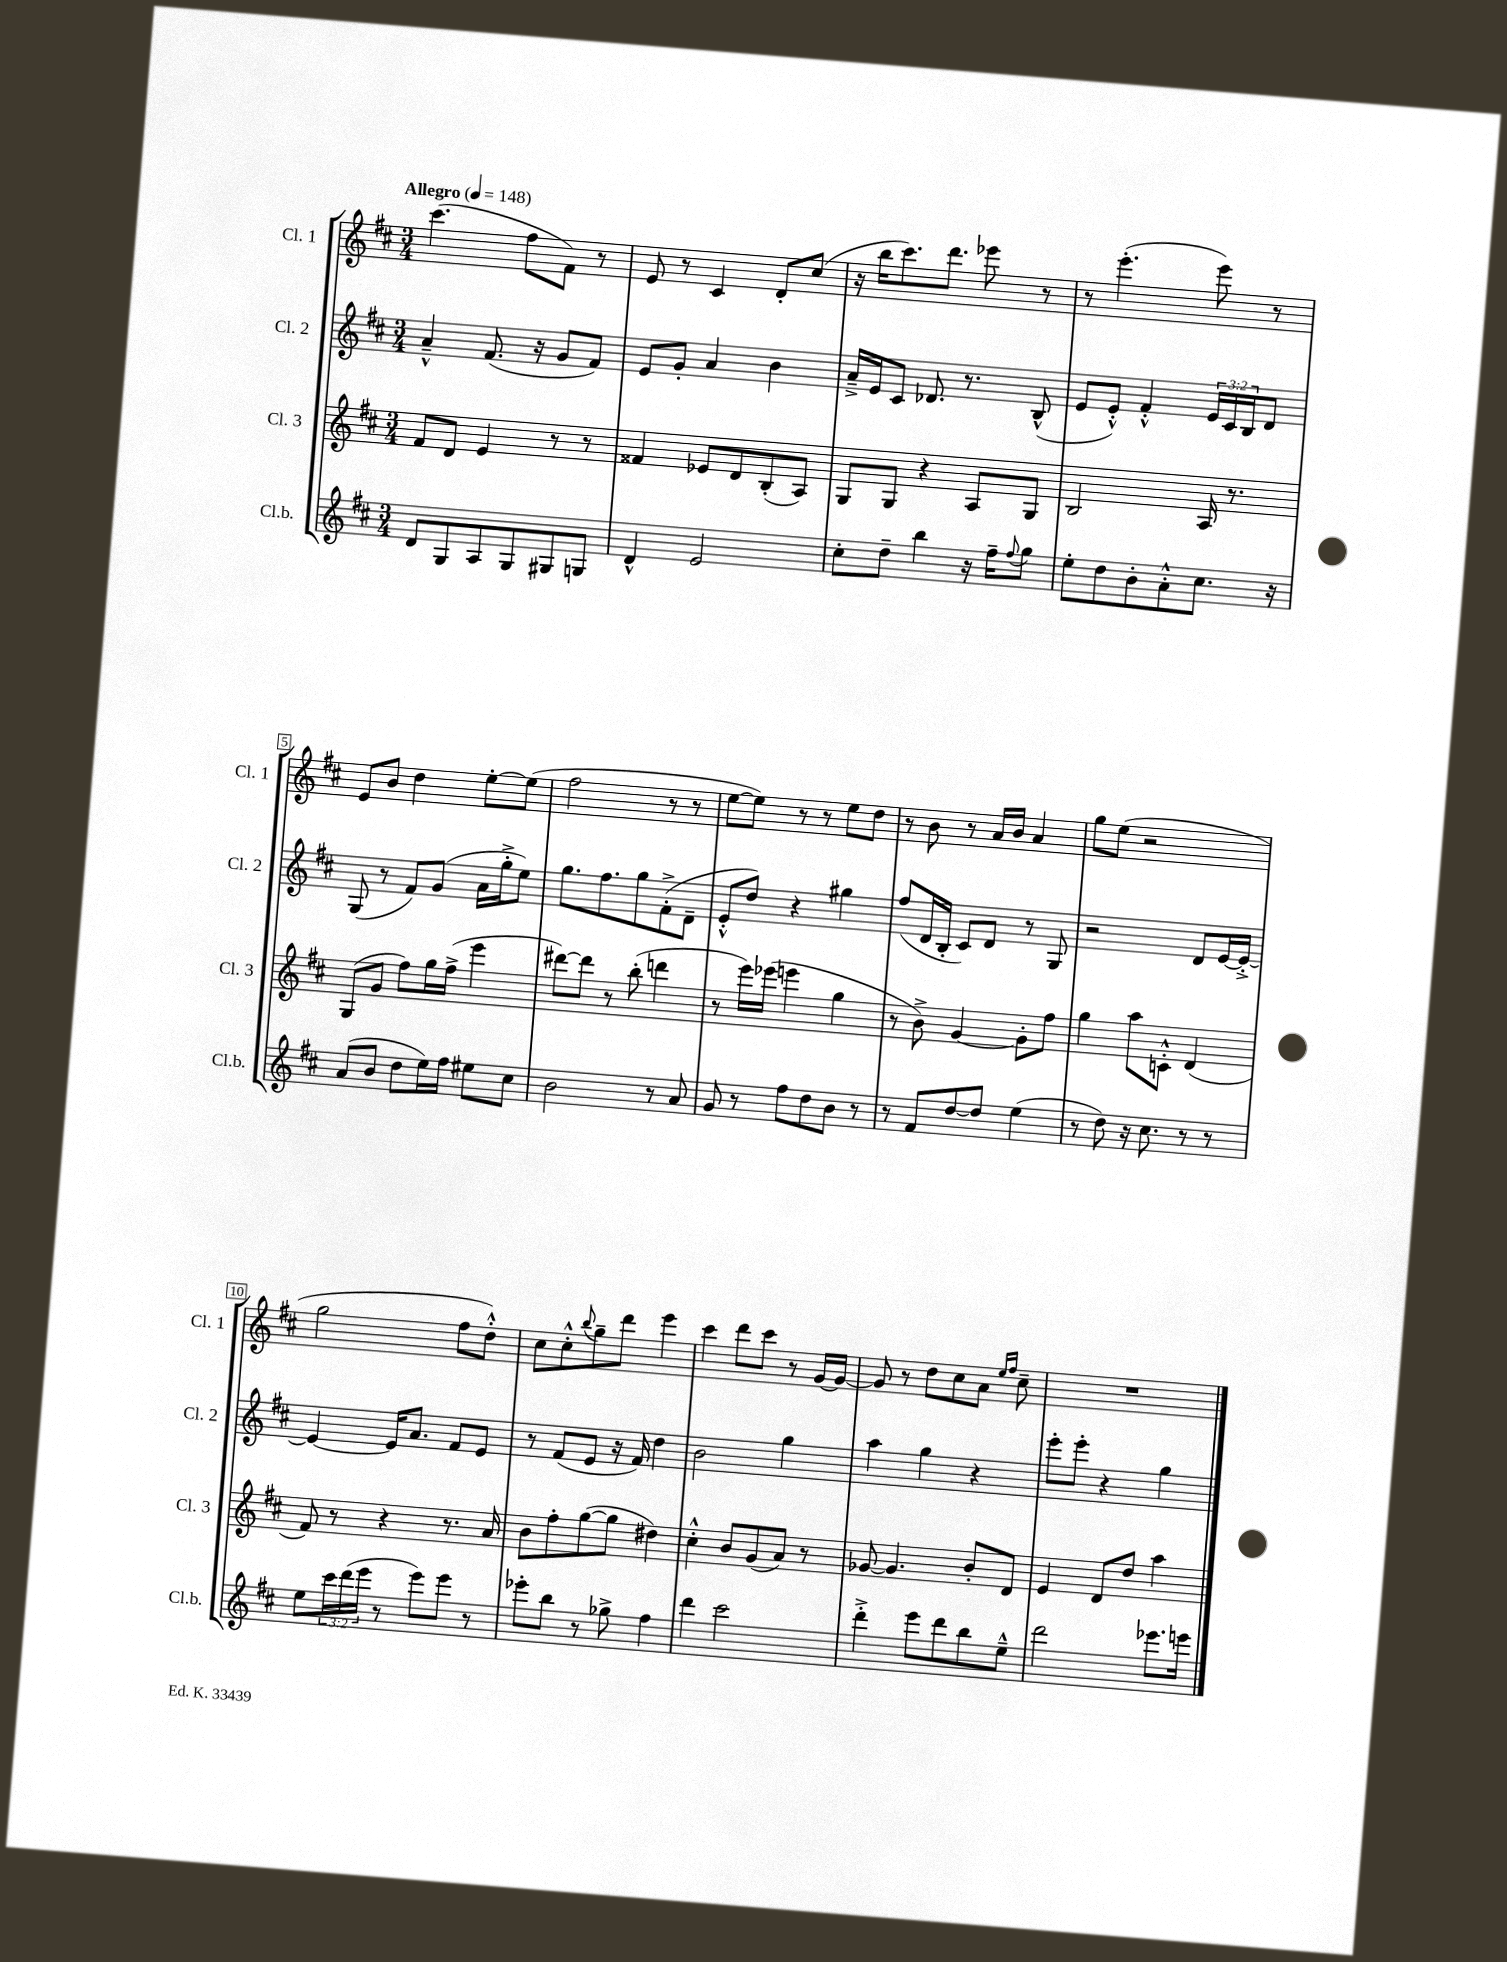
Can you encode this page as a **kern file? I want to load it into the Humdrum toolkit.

**kern	**kern	**kern	**kern
*staff4	*staff3	*staff2	*staff1
*clefG2	*clefG2	*clefG2	*clefG2
*k[f#c#]	*k[f#c#]	*k[f#c#]	*k[f#c#]
*M3/4	*M3/4	*M3/4	*M3/4
*MM148	*MM148	*MM148	*MM148
8d	8f#	4a~^^	(4.ccc#
8G	8d	.	.
8A	4e	(8.f#	.
8G	.	.	8ff#
.	.	16r	.
8G#	8r	8g	8f#)
8G	8r	8f#)	8r
=	=	=	=
4d^^	4f##	8e	8e
.	.	8g'	8r
2e	8e-	4a	4c#
.	8d	.	.
.	(8B'	4b	8d'
.	8A)	.	(8cc#
=	=	=	=
8cc#'	8G	16a~^	16r
.	.	16e	16bb
8dd~	8G	8c#	8.ccc#)
4bb	4r	8.d-	.
.	.	.	8.ddd
.	.	8.r	.
16r	8A	.	8eee-
16ff#~	.	.	.
8qqff#	.	.	.
8gg	8G	(8B^^	8r
=	=	=	=
8ee'	2B	8e	8r
8dd	.	8e'^^)	(4.eee'
8b'	.	4f#'^^	.
8a'^^	.	.	.
8.cc#	16A	24e	8eee)
.	.	24c#	.
.	8.r	.	.
.	.	24B	.
.	.	8d	8r
16r	.	.	.
=	=	=	=
(8a	(8G	(8G	8e
8b	8g	8r	8b
8dd	8ff#)	8f#)	4dd
16ee)	16gg	(8g	.
16ff#	(16ff#^	.	.
8ee#	4eee	16a	[8ee'
.	.	16gg'^	.
8cc#	.	8ee)	(8ee]
=	=	=	=
2b	[8ddd#)	8.gg	2ff#
.	8ddd#]	.	.
.	.	8.ff#	.
.	8r	.	.
.	(8bb'	8gg	.
8r	4ddd	(8f#'^	8r
8a	.	8d~	8r
=	=	=	=
8g	8r	8e'^^	[8ee
8r	16eee)	8dd)	8ee])
.	(16eee-	.	.
8ff#	4eee	4r	8r
8dd	.	.	8r
8b	4gg	4gg#	8ee
8r	.	.	8dd
=	=	=	=
8r	8r	(8ff#	8r
8f#	8b^)	16d	8b
.	.	16B'	.
[8dd	[4g	8c#)	8r
8dd]	.	8d	16a
.	.	.	16b
(4ee	8g']	8r	4a
.	8ff#	8G	.
=	=	=	=
8r	4gg	2r	8gg
8dd)	.	.	(8ee
16r	8aa	.	2r
8.cc#	.	.	.
.	8c'^^	.	.
8r	(4d	8d	.
8r	.	[16e	.
.	.	16e'^_	.
=	=	=	=
8ee	8f#)	4e_	2gg
24ccc#	8r	.	.
(24ddd	.	.	.
24eee	.	.	.
8r	4r	16e]	.
.	.	8.a	.
8eee)	.	.	.
8eee	8.r	8f#	8ff#
8r	.	8e	8dd'^^)
.	16a	.	.
=	=	=	=
8eee-'	8b	8r	8cc#
8bb	8ff#'	(8f#	8cc#'^^
.	.	.	8qqbb
8r	([8gg	8e	8gg~
8gg-^	8gg]	16r	8ddd
.	.	16f#)	.
4ff#	4dd#)	4dd	4eee
=	=	=	=
4ddd	4cc#'^^	2b	4ccc#
2ccc#	8b	.	8ddd
.	(8g	.	8ccc#
.	8a)	4gg	8r
.	8r	.	[16g
.	.	.	16g_
=	=	=	=
4ddd'^	[8g-	4aa	8g]
.	4.g-]	.	8r
8eee	.	4gg	8dd
8ddd	.	.	8cc#
8bb	8b'	4r	8a
.	.	.	16qqee
.	.	.	16qqff#
8ee~^^	8d	.	8cc#~
=	=	=	=
2ddd	4e	8eee'	2.r
.	.	8eee'	.
.	8d	4r	.
.	8dd	.	.
8.eee-	4aa	4gg	.
16eee	.	.	.
==	==	==	==
*-	*-	*-	*-
